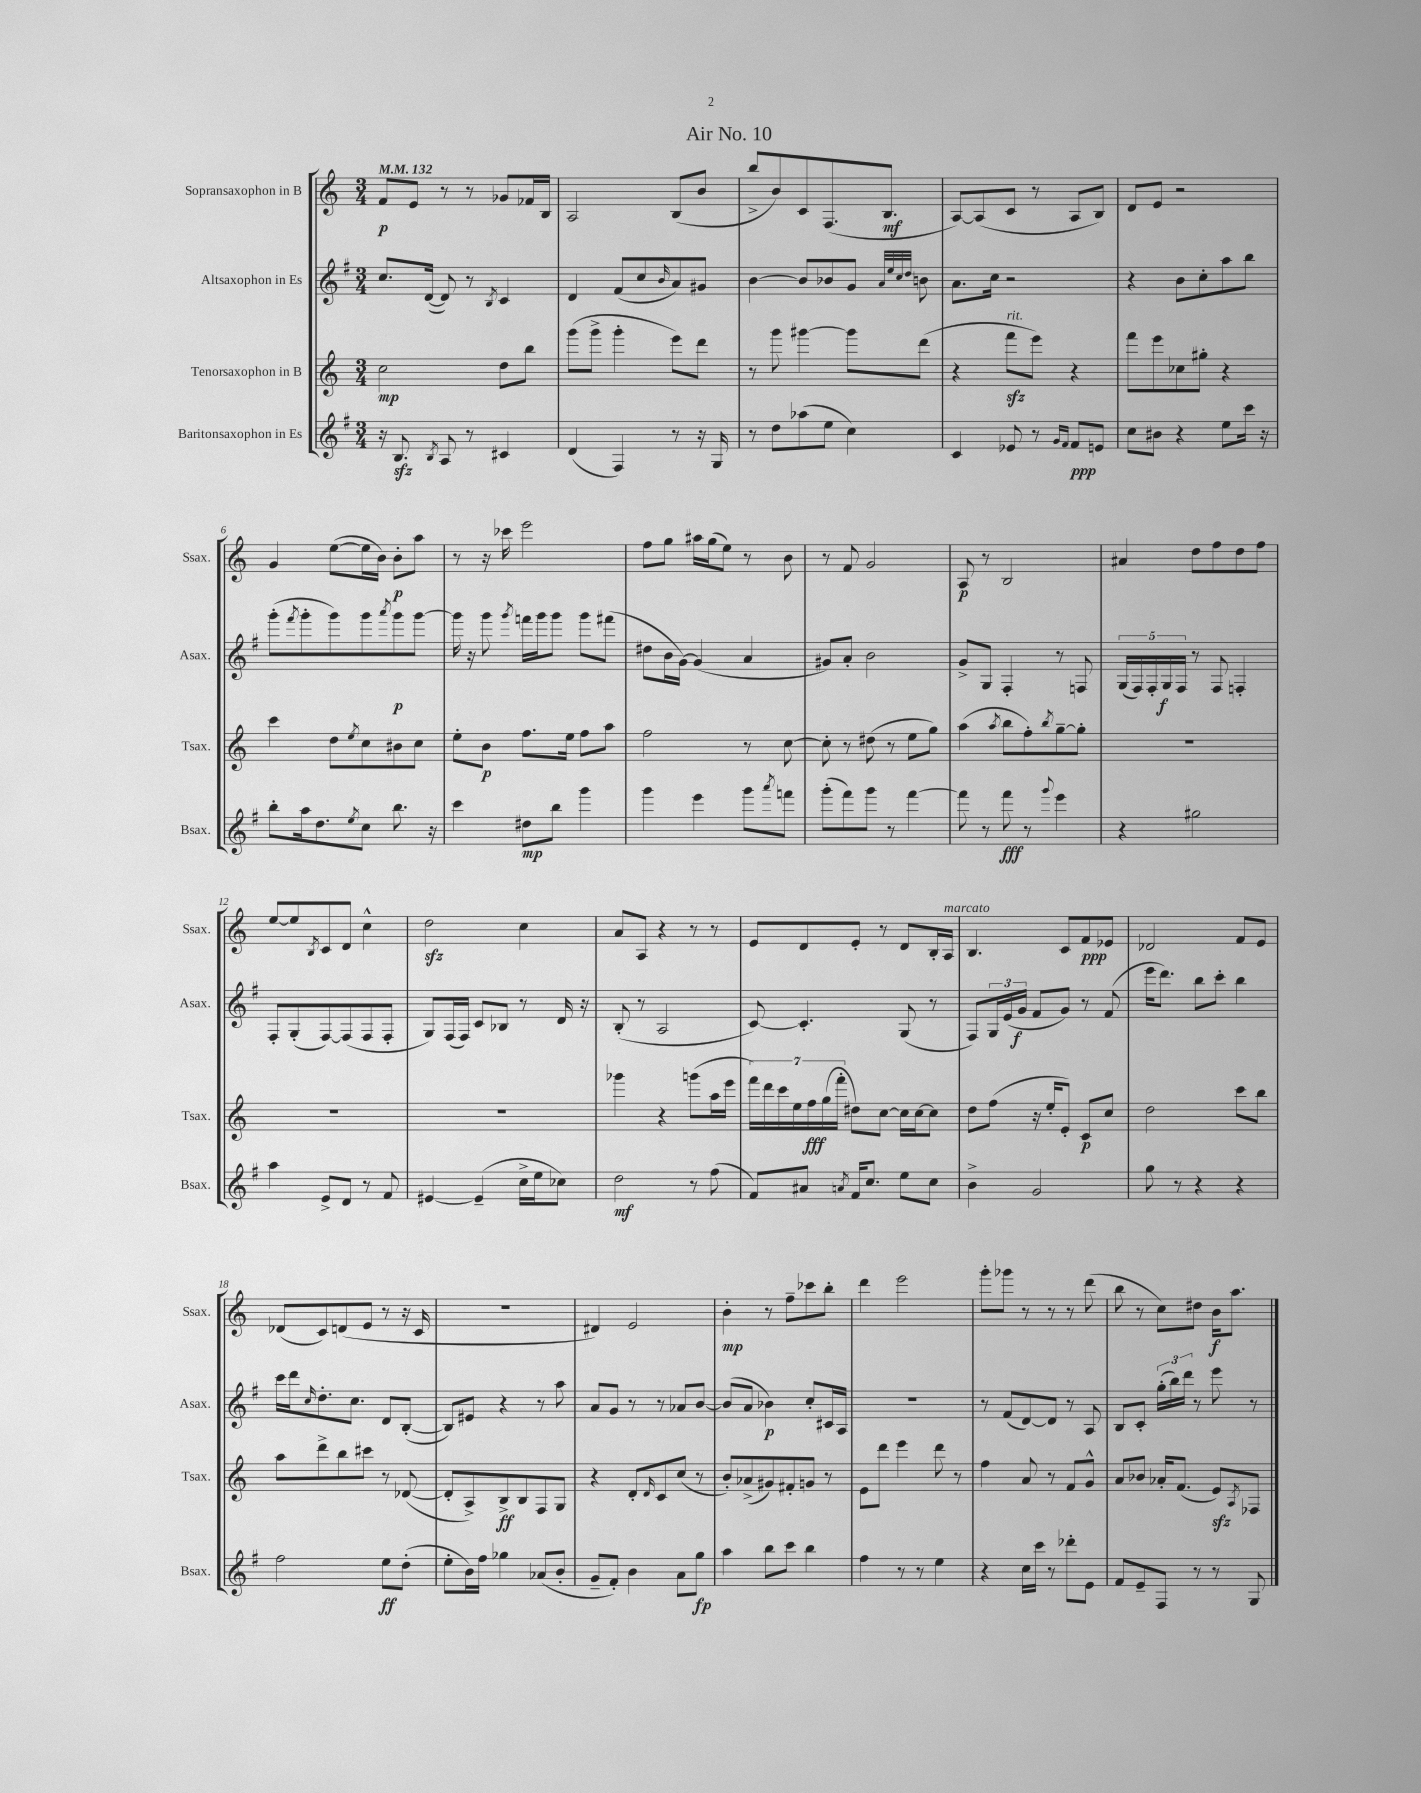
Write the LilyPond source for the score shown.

\header { title = "Air No. 10" }
<<
\new StaffGroup <<
\new Staff = "s0" \with { instrumentName = "Sopransaxophon in B" shortInstrumentName = "Ssax." } {
    \clef treble \key c \major \numericTimeSignature \time 3/4 \tempo 4 = 132
    f'8\p e'8 r8 r8 ges'8 fes'16 b16 |
    a2 b8( b'8 |
    b''8-> b'8) c'8 f8.( b8.\mf |
    a8~) a8( c'8 r8 a8 b8) |
    d'8 e'8 r2 |
    g'4 e''8~( e''16 b'16) b'8-.\p a''8 |
    r8 r16 ces'''16 e'''2 |
    f''8 g''8 ais''16 g''16( e''8) r8 b'8 |
    r8 f'8 g'2 |
    a8\p r8 b2 |
    ais'4 d''8 f''8 d''8 f''8 |
    e''8~ e''8 \acciaccatura { b8 } c'8 d'8 c''4-^ |
    d''2\sfz c''4 |
    a'8 a8 r4 r8 r8 |
    e'8 d'8 e'8-. r8 d'8 b16-. a16^\markup { \italic "marcato" } |
    b4. c'8 f'8\ppp ees'8 |
    des'2 f'8 e'8 |
    des'8( c'8) d'8( e'8 r8 r16 c'16 |
    R2. |
    dis'4) e'2 |
    b'4-.\mp r8 f''8-- ces'''8 b''8-. |
    d'''4 e'''2 |
    g'''8-. ges'''8 r8 r8 r8 d'''8( |
    b''8 r8 c''8) dis''8 b'16\f a''8. \bar "|." |
}
\new Staff = "s1" \with { instrumentName = "Altsaxophon in Es" shortInstrumentName = "Asax." } {
    \clef treble \key g \major \numericTimeSignature \time 3/4
    c''8. d'16~( d'8) r8 \acciaccatura { b8 } c'4 |
    d'4 fis'8( c''8 \grace { b'16 } a'8) gis'8 |
    b'4~ b'8 bes'8 g'8 \grace { a'32 e''32 c''32 d''32 } b'8 |
    a'8. c''16 r2 |
    r4 b'8 c''8-. a''8 b''8 |
    g'''8-.( \acciaccatura { fis'''8 } g'''8-. g'''8) g'''8 \acciaccatura { a'''8 } g'''8\p g'''8~ |
    g'''16 r16 g'''8 \acciaccatura { g'''8 } f'''16 g'''16 g'''8 g'''8 fis'''8( |
    dis''8 b'16 g'16~) g'4( a'4 |
    gis'8) a'8-. b'2 |
    g'8-> g8 fis4-. r8 f8 |
    \tuplet 5/4 { g16( fis16) fis16-. g16\f fis16 } r8 fis8 f4-. |
    fis8-. g8-.( fis8~) fis8( fis8 fis8-. |
    g8) fis16( fis16) c'8 bes8 r8 d'16 r16 |
    b8-.( r8 a2 |
    c'8~) c'4.-. g8( r8 |
    fis8) \tuplet 3/2 { g16 e'16( g'16\f } fis'8 g'8) r8 fis'8( |
    e'''16 d'''8.) b''8 c'''8-. b''4 |
    c'''16 d'''16 \grace { c''16 } d''8.-. c''8. d'8 b8~-.( |
    b8) eis'8 r4 r8 a''8 |
    a'8 g'8 r8 r8 aes'8 b'8~ |
    b'8( a'8 bes'4\p) c''8-. cis'16 a16 |
    R2. |
    r8 fis'8( d'8~) d'8 r8 a8 |
    b8 c'8-. \tuplet 3/2 { g''16-.( b''16) d'''16 } r8 e'''8 r8 \bar "|." |
}
\new Staff = "s2" \with { instrumentName = "Tenorsaxophon in B" shortInstrumentName = "Tsax." } {
    \clef treble \key c \major \numericTimeSignature \time 3/4
    c''2\mp d''8 b''8 |
    g'''8( g'''8-> g'''4-. e'''8) d'''8 |
    r8 g'''8 gis'''4~ gis'''8 d'''8( |
    r4 f'''8\sfz^\markup { \italic "rit." } e'''8) r4 |
    f'''8 e'''8 ces''8 gis''8-. r4 |
    c'''4 d''8 \acciaccatura { e''8 } c''8 bis'8 c''8 |
    e''8-. b'8\p f''8. e''16 f''8 a''8 |
    f''2 r8 c''8~ |
    c''8-. r8 dis''8( r8 e''8 g''8) |
    a''4( \acciaccatura { a''8 } b''8 f''8-.) \acciaccatura { b''8 } g''8~-- g''8-. |
    R2. |
    R2. |
    R2. |
    ges'''4 r4 g'''8( a''16 e'''16 |
    \tuplet 7/4 { f'''16) d'''16 c'''16 e''16 f''16\fff g''16( f'''16-. } dis''8) c''8~ c''16 c''16~ c''8 |
    d''8 f''8( r16 e''16-. e'8-.) c'8\p c''8 |
    d''2 c'''8 b''8 |
    a''8 d'''8-> b''8 cis'''8 r8 des'8~( |
    des'8-. a8->) b8->\ff b8 f8 g8 |
    r4 d'8-. \grace { d'16 } c'8 c''8( r8 |
    b'8-.) aes'8->( gis'8) fis'8-. g'8 r8 |
    e'8 d'''8 e'''4 d'''8 r8 |
    f''4 a'8 r8 f'8 g'8-^ |
    a'8 bes'8 aes'16-. f'8.( e'8\sfz) \acciaccatura { a8 } fes8 \bar "|." |
}
\new Staff = "s3" \with { instrumentName = "Baritonsaxophon in Es" shortInstrumentName = "Bsax." } {
    \clef treble \key g \major \numericTimeSignature \time 3/4
    r16 b8.\sfz \acciaccatura { b8 } a8 r8 cis'4 |
    d'4( fis4) r8 r16 g16 |
    r8 d''8 aes''8( e''8 c''4) |
    c'4 ees'8 r8 \grace { g'16 fis'16 } fis'8\ppp e'8 |
    c''8 bis'8 r4 e''8 c'''16 r16 |
    b''8-. a''16 d''8. \acciaccatura { e''8 } c''8 b''8. r16 |
    c'''4 dis''8\mp b''8 g'''4 |
    g'''4 e'''4 g'''8 \acciaccatura { a'''8 } f'''8 |
    g'''8-.( fis'''8) g'''8 r8 fis'''4~ |
    fis'''8 r8 fis'''8\fff r8 \appoggiatura { g'''8 } e'''4 |
    r4 gis''2 |
    a''4 e'8-> d'8 r8 fis'8 |
    eis'4~ eis'4--( c''16-> e''16 ces''8) |
    d''2\mf r8 fis''8( |
    fis'8) ais'8 \acciaccatura { a'8 } fis'16 c''8. e''8 c''8 |
    b'4-> g'2 |
    g''8 r8 r4 r4 |
    fis''2 e''8\ff d''8-.( |
    e''8-. b'16) fis''16 ges''4 aes'8( b'8-. |
    g'8-- fis'8-.) b'4 a'8 g''8\fp |
    a''4 b''8 c'''8 b''4 |
    fis''4 r8 r8 e''4 |
    r4 c''16 c'''16 r8 des'''8-. e'8 |
    fis'8 e'8-- fis8 r8 r8 g8 \bar "|." |
}
>>
>>
